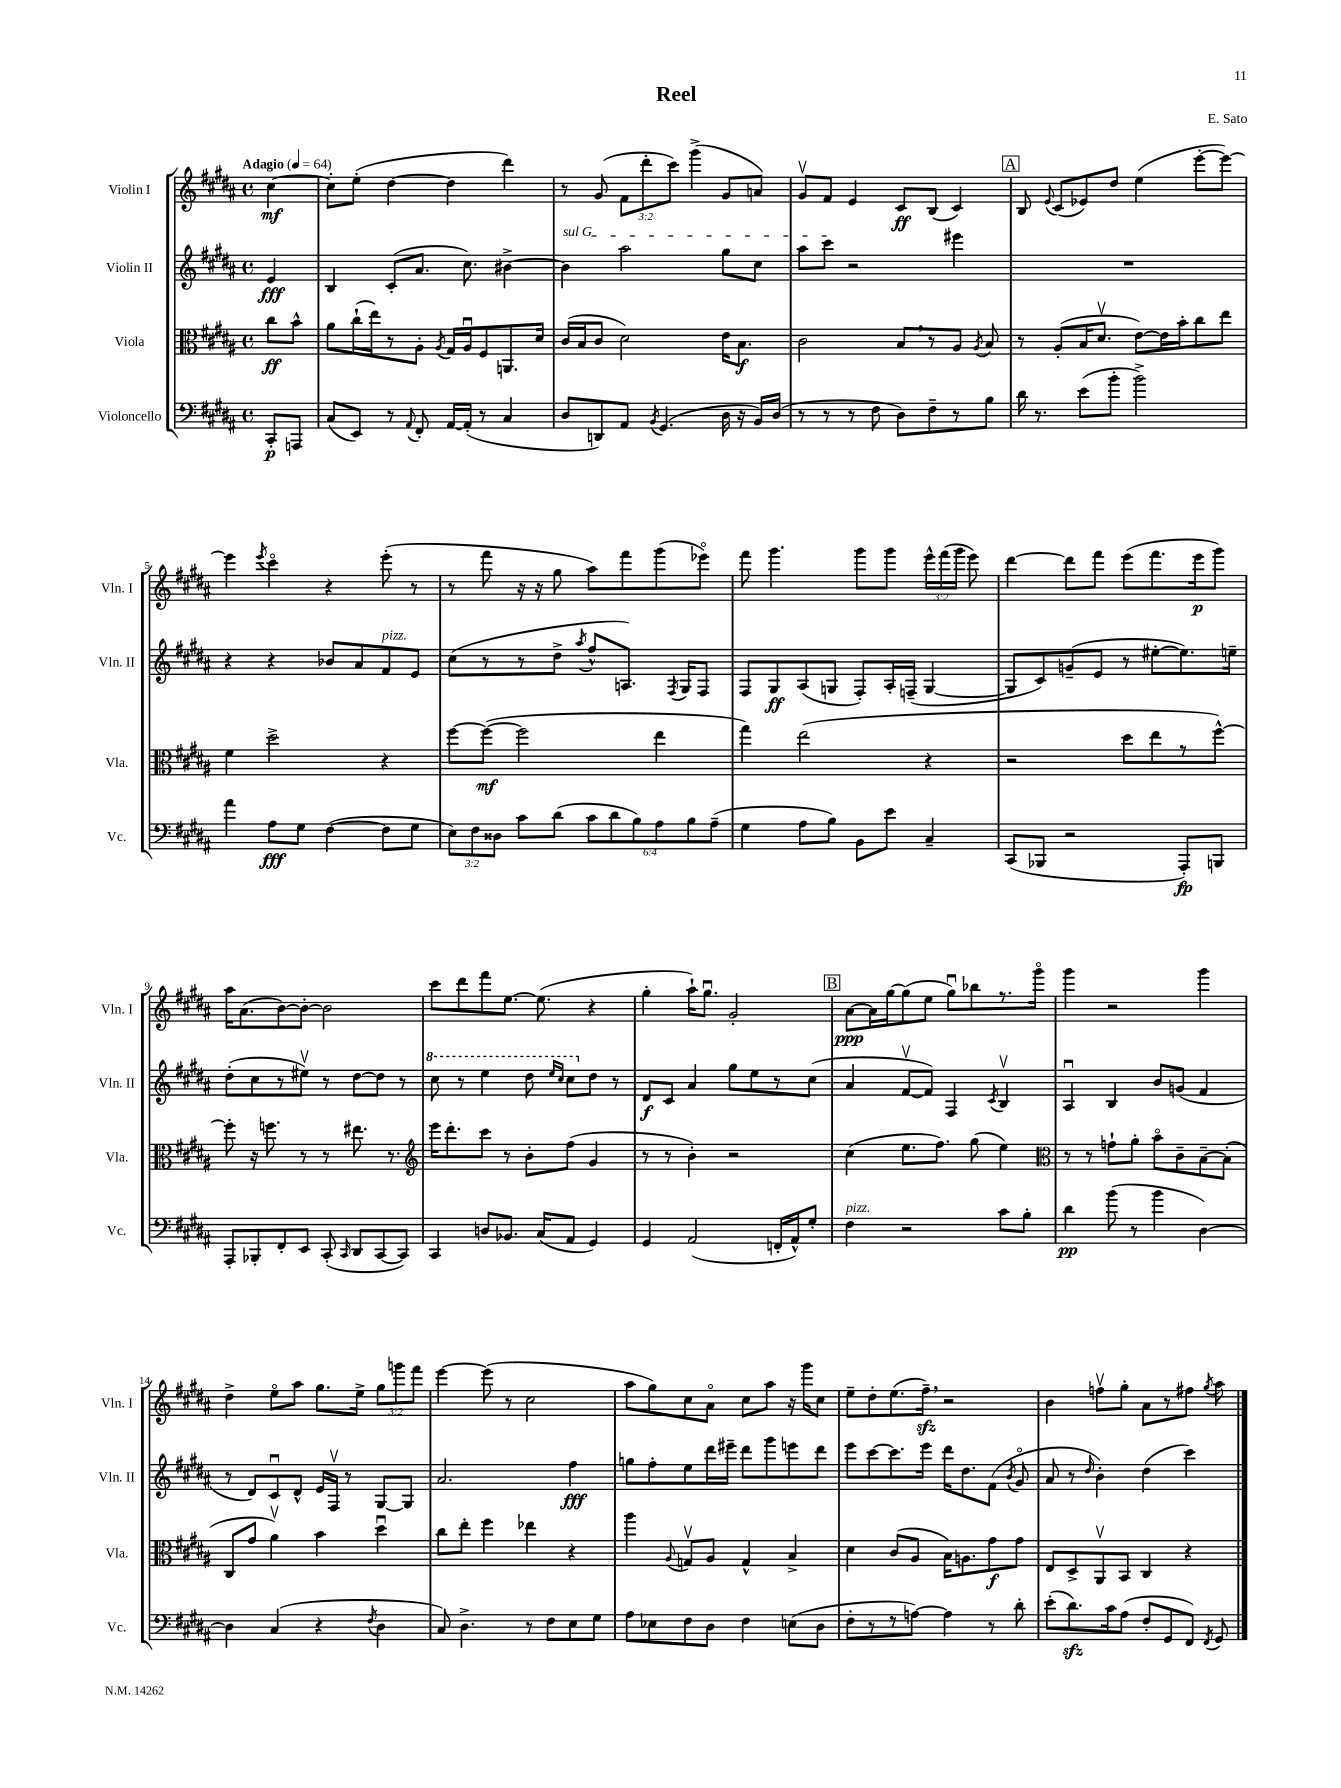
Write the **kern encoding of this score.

**kern	**dynam	**kern	**dynam	**kern	**dynam	**kern	**dynam
*part4	*part4	*part3	*part3	*part2	*part2	*part1	*part1
*staff4	*staff4	*staff3	*staff3	*staff2	*staff2	*staff1	*staff1
*I"Violoncello	*	*I"Viola	*	*I"Violin II	*	*I"Violin I	*
*I'Vc.	*	*I'Vla.	*	*I'Vln. II	*	*I'Vln. I	*
*clefF4	*	*clefC3	*	*clefG2	*	*clefG2	*
*k[f#c#g#d#a#]	*	*k[f#c#g#d#a#]	*	*k[f#c#g#d#a#]	*	*k[f#c#g#d#a#]	*
*M4/4	*	*M4/4	*	*M4/4	*	*M4/4	*
*met(c)	*	*met(c)	*	*met(c)	*	*met(c)	*
*MM64	*	*MM64	*	*MM64	*	*MM64	*
=	=	=	=	=	=	=	=
!	!	!	!	!	!	!LO:TX:a:B:t=Adagio	!
8CC#'/L	p	8cc#\L	ff	4e/	fff	[4cc#\	mf
8AAAn/J	.	8b^^\J	.	.	.	.	.
=1	=1	=1	=1	=1	=1	=1	=1
(8C#/L	.	8a#\L	.	4B/	.	8cc#'\L]	.
8EE/J)	.	(16cc#`\L	.	.	.	(8ee'\J	.
.	.	16ee\J)	.	.	.	.	.
8r	.	8r	.	(8c#'/L	.	[4dd#\	.
8qqAA#/	.	.	.	.	.	.	.
8FF#'/	.	8A#'\J	.	8.a#/J	.	.	.
.	.	8qA#/	.	.	.	.	.
[16AA#/LL	.	16G#/LL	.	.	.	4dd#\]	.
(16AA#'/JJ]	.	16A#u/J	.	8.cc#\)	.	.	.
8r	.	8F#/	.	.	.	.	.
4C#/	.	8.AAn/	.	[4b#X^\	.	4ddd#\)	.
.	.	16d#/Jk	.	.	.	.	.
=2	=2	=2	=2	=2	=2	=2	=2
!	!	!	!	!LO:TX:a:i:t=sul G	!	!	!
8D#/L	.	(16c#/LL	.	4b#\]	.	8r	.
.	.	16B/J	.	.	.	.	.
8DDn/)	.	8c#/J	.	.	.	(8g#/	.
8AA#/J	.	2d#\)	.	2aa#\	.	12f#\L	.
.	.	.	.	.	.	12ddd#'\	.
8qBB/	.	.	.	.	.	.	.
(4.GG#/	.	.	.	.	.	.	.
.	.	.	.	.	.	12ccc#\J)	.
.	.	.	.	.	.	(4ggg#^\	.
16D#\	.	16e\KL	.	8gg#\L	.	8g#/L	.
16r	.	8.B\J	f	.	.	.	.
16BB/LL)	.	.	.	8cc#\J	.	8an/J)	.
(16D#/JJ	.	.	.	.	.	.	.
=3	=3	=3	=3	=3	=3	=3	=3
8r	.	2c#\	.	8aa#\L	.	8g#v/L	.
8r	.	.	.	8ccc#\J	.	8f#/J	.
8r	.	.	.	2r	.	4e/	.
8F#\	.	.	.	.	.	.	.
8D#\L)	.	8B,/L	.	.	.	8c#/L	ff
8F#~\	.	8r	.	.	.	(8B/J	.
8r	.	8A#/J	.	4eee#X\	.	4c#/)	.
.	.	8qA#/	.	.	.	.	.
8B\J	.	8B/	.	.	.	.	.
!!LO:REH:place=s1:t=A
=4	=4	=4	=4	=4	=4	=4	=4
16d#\	.	8r	.	1r	.	8B/	.
8.r	.	.	.	.	.	.	.
.	.	.	.	.	.	8qqe/	.
.	.	(8A#'/L	.	.	.	(8c#/L	.
(8e\L	.	16B/K	.	.	.	8e-X/)	.
.	.	8.d#v/J	.	.	.	.	.
8b'\J	.	.	.	.	.	8dd#/J	.
2b^\)	.	[8e\L)	.	.	.	(4ee\	.
.	.	16e\L]	.	.	.	.	.
.	.	16b'\J	.	.	.	.	.
.	.	8cc#\	.	.	.	[8eee'\L	.
.	.	8ee\J	.	.	.	8eee\J_)	.
!!LO:LB:g=z
=5	=5	=5	=5	=5	=5	=5	=5
4a#\	.	4f#\	.	4r	.	4eee\]	.
.	.	.	.	.	.	8qeee/	.
8A#\L	fff	2dd#^\	.	4r	.	4ccc#\	.
8G#\J	.	.	.	.	.	.	.
([4F#\	.	.	.	8b-X/L	.	4r	.
.	.	.	.	8a#/	.	.	.
!	!	!	!	!LO:TX:a:i:t=pizz.	!	!	!
8F#\L]	.	4r	.	8f#/	.	(8eee'\	.
8G#\J	.	.	.	8e/J	.	8r	.
=6	=6	=6	=6	=6	=6	=6	=6
12E\L)	.	[8ff#\L	.	(8cc#\L	.	8r	.
12F#\	.	.	.	.	.	.	.
.	.	(8ff#\J_	mf	8r	.	8fff#\	.
12D##X\J	.	.	.	.	.	.	.
8c#\L	.	2ff#\]	.	8r	.	16r	.
.	.	.	.	.	.	16r	.
(8d#\J	.	.	.	8dd#^\J	.	8gg#\	.
.	.	.	.	8qaa#/	.	.	.
12c#\L	.	.	.	8ff#^^/L	.	8aa#\L)	.
12d#\	.	.	.	.	.	.	.
.	.	.	.	8.An/J)	.	8fff#\	.
12B\)	.	.	.	.	.	.	.
12A#\	.	4ee\	.	.	.	(8ggg#\	.
.	.	.	.	8qF#/	.	.	.
.	.	.	.	16G#/KL	.	.	.
12B\	.	.	.	.	.	.	.
.	.	.	.	8F#/J	.	8eee-X\J)	.
(12A#~\J	.	.	.	.	.	.	.
=7	=7	=7	=7	=7	=7	=7	=7
4G#\	.	4gg#\)	.	8F#/L	.	8fff#\	.
.	.	.	.	8G#/	ff	4.ggg#\	.
8A#\L	.	(2ee\	.	(8A#/	.	.	.
8B\J)	.	.	.	8Gn/J	.	.	.
8BB\L	.	.	.	8F#'/L)	.	8ggg#\L	.
8e\J	.	.	.	16A#'/L	.	8ggg#\J	.
.	.	.	.	(16Fn~/JJ	.	.	.
4C#~/	.	4r	.	[4G/	.	24eee^^\LL	.
.	.	.	.	.	.	(24fff#\	.
.	.	.	.	.	.	24ggg#\JJ	.
.	.	.	.	.	.	8eee\)	.
=8	=8	=8	=8	=8	=8	=8	=8
(8CC#/L	.	2r	.	8G/L]	.	[4ddd#\	.
8BBB-X/J	.	.	.	8c#/)	.	.	.
2r	.	.	.	(8gn~/	.	8ddd#\L]	.
.	.	.	.	8e/J	.	8fff#\J	.
.	.	8dd#\L	.	8r	.	(8eee\L	.
.	.	8ee\	.	[8ee#X'\L	.	8.fff#\	.
8AAA#'/L)	fp	8r	.	8.ee#\])	.	.	.
.	.	.	.	.	.	16eee\k	p
8BBBn/J	.	[8ff#^^\J)	.	.	.	8ggg#\J)	.
.	.	.	.	16een~\Jk	.	.	.
!!LO:LB:g=z
=9	=9	=9	=9	=9	=9	=9	=9
8AAA#'/L	.	8ff#'\]	.	(8dd#'\L	.	16aa#\KL	.
.	.	.	.	.	.	(8.a#\	.
8BBB-X'/	.	16r	.	8cc#\	.	.	.
.	.	8.ffn\	.	.	.	.	.
8FF#'/	.	.	.	8r	.	[8b\)	.
8EE/J	.	8r	.	8ee#Xv\J)	.	8b'\J_	.
(8CC#'/	.	8r	.	8r	.	2b\]	.
16qqCC#/	.	.	.	.	.	.	.
8DD#/L	.	8.ee#X\	.	[8dd#\L	.	.	.
[8CC#/	.	.	.	8dd#\J]	.	.	.
.	.	8.r	.	.	.	.	.
8CC#/J])	.	.	.	8r	.	.	.
=10	=10	=10	=10	=10	=10	=10	=10
*	*	*clefG2	*	*	*	*	*
*	*	*	*	*8va	*	*	*
4CC#/	.	16eee\KL	.	8ccc#\	.	8ccc#\L	.
.	.	8.ddd#'\	.	.	.	.	.
.	.	.	.	8r	.	8ddd#\	.
8Dn/L	.	8ccc#\J	.	4eee\	.	8fff#\	.
8.BB-X/J	.	8r	.	.	.	[8.ee\J	.
.	.	8b'\L	.	8ddd#\	.	.	.
(16C#/KL	.	.	.	.	.	(8.ee\]	.
.	.	.	.	16qqeee/LL	.	.	.
.	.	.	.	16qqccc#/JJ	.	.	.
8AA#/J	.	(8ff#\J	.	8ccc#\L	.	.	.
*	*	*	*	*X8va	*	*	*
4GG#/)	.	4g#/	.	8dd#\J	.	4r	.
.	.	.	.	8r	.	.	.
=11	=11	=11	=11	=11	=11	=11	=11
4GG#/	.	8r	.	8d#/L	f	4gg#'\	.
.	.	8r	.	8c#/J	.	.	.
(2AA#/	.	4b'\)	.	4a#/	.	16aa#`\KL)	.
.	.	.	.	.	.	8.gg#u\J	.
.	.	2r	.	8gg#\L	.	2g#'/	.
.	.	.	.	8ee\	.	.	.
16FFn'/LL	.	.	.	8r	.	.	.
16AA#^^/J)	.	.	.	.	.	.	.
8G#'/J	.	.	.	(8cc#\J	.	.	.
!!LO:REH:place=s1:t=B
=12	=12	=12	=12	=12	=12	=12	=12
!LO:TX:a:i:t=pizz.	!	!	!	!	!	!	!
4F#\	.	(4cc#\	.	4a#/	.	[8a#\L	ppp
.	.	.	.	.	.	16a#\L]	.
.	.	.	.	.	.	[16gg#\J	.
2r	.	8.ee\L	.	[8f#v/L	.	(8gg#\]	.
.	.	.	.	8f#/J])	.	8ee\J	.
.	.	8.ff#\J)	.	.	.	.	.
.	.	.	.	4F#/	.	8gg#u\L)	.
.	.	(8gg#\	.	.	.	8bb-X\	.
.	.	.	.	8qc#/	.	.	.
8c#\L	.	4ee\)	.	4Bv/	.	8.r	.
8B'\J	.	.	.	.	.	.	.
.	.	.	.	.	.	16ggg#\Jk	.
=13	=13	=13	=13	=13	=13	=13	=13
*	*	*clefC3	*	*	*	*	*
4d#\	pp	8r	.	4A#u/	.	4ggg#\	.
.	.	8r	.	.	.	.	.
(8b\	.	8gn`\L	.	4B/	.	2r	.
8r	.	8a#'\J	.	.	.	.	.
4b\	.	8b\L	.	8b/L	.	.	.
.	.	8c#~\	.	(8gn/J	.	.	.
[4D#\)	.	[8B~\	.	4f#/	.	4ggg#\	.
.	.	(8B'\J]	.	.	.	.	.
!!LO:LB:g=z
=14	=14	=14	=14	=14	=14	=14	=14
4D#\]	.	8C#/L	.	8r	.	4dd#^\	.
.	.	8g#/J	.	8d#/L)	.	.	.
(4C#/	.	4a#v\)	.	8c#u/	.	8ee\L	.
.	.	.	.	8d#^^/J	.	8aa#\J	.
4r	.	4b\	.	16e/LL	.	8.gg#\L	.
.	.	.	.	16F#v/JJ	.	.	.
.	.	.	.	8r	.	.	.
.	.	.	.	.	.	16ee^\Jk	.
8qF#/	.	.	.	.	.	.	.
4D#\	.	4dd#u\	.	[8G#/L	.	12gg#\L	.
.	.	.	.	.	.	12gggn\	.
.	.	.	.	8G#/J]	.	.	.
.	.	.	.	.	.	12fff#\J	.
=15	=15	=15	=15	=15	=15	=15	=15
8C#/)	.	8cc#\L	.	2.a#/	.	[4eee\	.
4.D#^\	.	8ee'\J	.	.	.	.	.
.	.	4ff#\	.	.	.	(8eee\]	.
.	.	.	.	.	.	8r	.
8r	.	4ee-X\	.	.	.	2cc#\	.
8F#\L	.	.	.	.	.	.	.
8E\	.	4r	.	4ff#\	fff	.	.
8G#\J	.	.	.	.	.	.	.
=16	=16	=16	=16	=16	=16	=16	=16
8A#\L	.	4aa#\	.	8ggn\L	.	8aa#\L	.
8E-X\	.	.	.	8ff#'\	.	8gg#\)	.
.	.	8qqA#/	.	.	.	.	.
8F#\	.	8Gnv/L	.	8ee\	.	8cc#\	.
8D#\J	.	8A#/J	.	16ddd#\L	.	8a#\J	.
.	.	.	.	16eee#X~\JJ	.	.	.
4F#\	.	4G^^/	.	8ddd#\L	.	8cc#\L	.
.	.	.	.	8ggg#\	.	8aa#\J	.
(8En\L	.	4B^/	.	8eeen\	.	16r	.
.	.	.	.	.	.	16ggg#\KL	.
8D#\J	.	.	.	8ddd#\J	.	8cc#\J	.
=17	=17	=17	=17	=17	=17	=17	=17
8F#'\L	.	4d#\	.	8eee\L	.	8ee~\L	.
8r	.	.	.	[8ccc#\	.	8dd#'\	.
8r	.	(8c#/L	.	8.ccc#\]	.	(8.ee\	.
[8An\J)	.	8A#/J	.	.	.	.	.
.	.	.	.	16eee\Jk	.	16ff#zz~,\Jk)	.
4A\]	.	16B\KL)	.	16ddd#\KL	.	2r	.
.	.	8.An\	.	8.dd#\	.	.	.
8r	.	8g#\	f	(8f#\J	.	.	.
.	.	.	.	8qb/	.	.	.
8d#'\	.	8g#\J	.	8g#/	.	.	.
=18	=18	=18	=18	=18	=18	=18	=18
(8e'\L	.	8E/L	.	8a#/	.	4b\	.
8.d#zz\)	.	8D#^/	.	8r	.	.	.
.	.	.	.	16qqdd#/	.	.	.
.	.	8AA#v/	.	4b'\)	.	8ffnv\L	.
16c#\k	.	.	.	.	.	.	.
(8A#\J	.	8BB/J	.	.	.	8gg#'\J	.
8F#'/L	.	4C#/	.	(4dd#\	.	8a#\L	.
8GG#/	.	.	.	.	.	8r	.
8FF#/J)	.	4r	.	4ccc#\)	.	8ff#X\J	.
8qFF#/	.	.	.	.	.	8qgg#/	.
8GG#/	.	.	.	.	.	8aa#\	.
==	==	==	==	==	==	==	==
*-	*-	*-	*-	*-	*-	*-	*-
